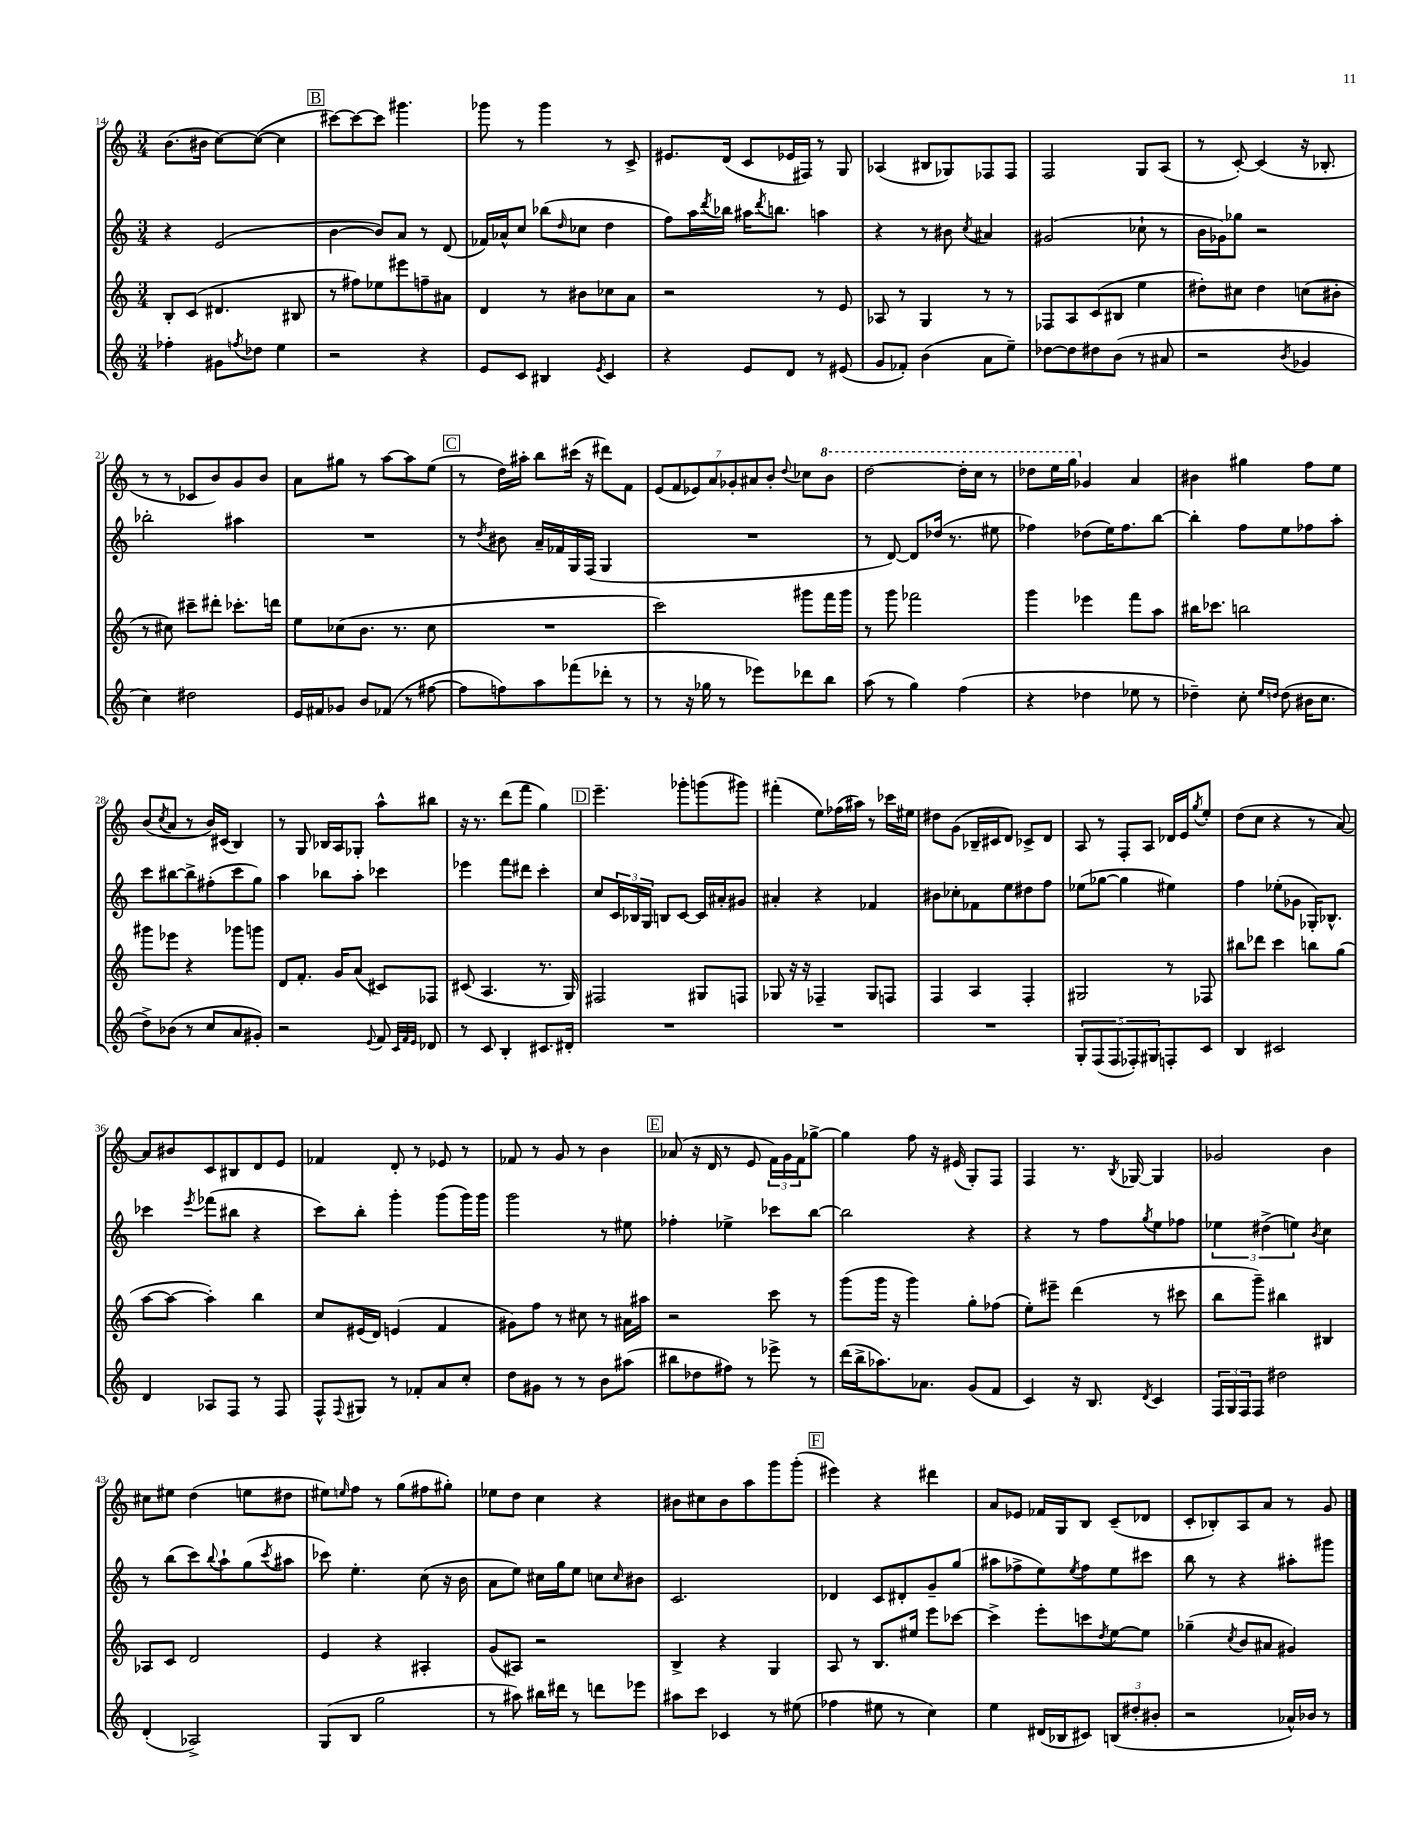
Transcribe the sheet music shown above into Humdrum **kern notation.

**kern	**kern	**kern	**kern
*part4	*part3	*part2	*part1
*staff4	*staff3	*staff2	*staff1
*clefG2	*clefG2	*clefG2	*clefG2
*k[]	*k[]	*k[]	*k[]
*M3/4	*M3/4	*M3/4	*M3/4
=14	=14	=14	=14
4ff-X'\	8B'/L	4r	(8.b\L
.	(8c/J	.	.
.	.	.	16b#X\Jk
8g#X\L	4.d#X/	(2e/	[8cc\L)
8qffn/	.	.	.
8dd-X\J	.	.	(8cc\J_
4ee\	.	.	4cc\]
.	8B#X/	.	.
!!LO:REH:place=s1:t=B
=15	=15	=15	=15
2r	8r	[4b\	[8ccc#X\L)
.	8ff#X\L)	.	8ccc#\_
.	8ee-X\	8b/L])	8ccc#\J]
.	8eee#X\	8a/J	4.ggg#X\
4r	8ffn~\	8r	.
.	8a#X\J	(8d/	.
=16	=16	=16	=16
8e/L	4d/	16f-X/LL)	8ggg-X\
.	.	16a-X^^/J	.
8c/J	.	8cc/J	8r
4B#X/	8r	(8bb-X\L	4ggg-\
.	.	16qqdd/	.
.	8b#X\L	8cc-X\J	.
8qe/	.	.	.
4c/	8cc-X\	4dd\	8r
.	8a\J	.	8c^/
=17	=17	=17	=17
4r	2r	8ff\L)	8.e#X/L
.	.	16aa\L	.
.	.	8qddd/	.
.	.	16bb-X\JJ	(16d/Jk
8e/L	.	16aa#X\KL	8c/L
.	.	8qddd/	.
.	.	8.bbn\J	.
8d/J	.	.	16e-X/L
.	.	.	16F#X/JJ)
8r	8r	4aan\	8r
(8e#X/	8e/	.	8G/
=18	=18	=18	=18
8g/L	8A-X/	4r	(4A-X/
8f-X'/J)	8r	.	.
(4b\	4G/	8r	8B#X/L
.	.	8b#X\	8G-X/)
.	.	8qcc/	.
8a\L	8r	4a#X/	8F-X/
8ee~\J)	8r	.	8F-/J
=19	=19	=19	=19
[8dd-X\L	8F-X/L	(2g#X/	2F/
8dd-\]	8A/	.	.
8dd#X\	(8c/	.	.
(8b\J	8B#X/J	.	.
8r	4ee\	8cc-X`\	8G/L
8a#X/	.	8r	(8A/J
=20	=20	=20	=20
2r	8dd#X'\L)	16b\LL	8r
.	.	16g-X\J)	.
.	8cc#X\J	8gg-X\J	[8c'/)
.	4dd#\	2r	(4c/]
8qb/	.	.	.
4g-X/	(8ccn\L	.	16r
.	.	.	8.B-X'/
.	8b#X'\J	.	.
!!LO:LB:g=z
=21	=21	=21	=21
4cc\)	8r	2bb-X'\	8r
.	8cc#X\)	.	8r
2dd#X\	8ccc#X~\L	.	8c-X/L
.	8ddd#X'\J	.	8b/)
.	8.ccc-X'\L	4aa#X\	8g/
.	.	.	8b/J
.	16dddn\Jk	.	.
=22	=22	=22	=22
16e/LL	8ee\L	2.r	8a\L
16f#X/J	.	.	.
8g-X/J	(8cc-X\	.	8gg#X\J
8b/L	8.b\J	.	8r
(8f-X/J	.	.	[8aa\L
.	8.r	.	.
8r	.	.	8aa\]
[8ff#X\	8cc-\	.	(8ee\J
!!LO:REH:place=s1:t=C
=23	=23	=23	=23
8ff#\L]	2.r	8r	8r
.	.	8qdd/	.
8ffn\)	.	8b#X\	16dd\LL)
.	.	.	16aa#X'\JJ
8aa\	.	16a~/LL	8bb\L
.	.	16f-X/	.
(8fff-X\	.	16G/	(16ccc#X\Jk
.	.	(16F/JJ	16r
8ddd-X'\J	.	4G/	8ddd#X\L)
8r	.	.	8f\J
=24	=24	=24	=24
8r	2ccc\)	2.r	(14e/L
.	.	.	14f/
16r	.	.	.
.	.	.	14e-X/)
16gg-X\	.	.	.
.	.	.	14a/
8r	.	.	.
.	.	.	14g-X'/
.	.	.	14a#X/
8eee-X\L)	.	.	.
.	.	.	14b'/J
.	.	.	8qqdd/
8ddd-X\	8ggg#X\L	.	8cc-X\L
*	*	*	*8va
8bb\J	16fff\L	.	8bb\J
.	16ggg#\JJ	.	.
=25	=25	=25	=25
(8aa\	8r	8r	[2ddd\
8r	8ggg\	[8d/)	.
4gg\)	2fff-X\	8d/L]	.
.	.	(16dd-X/Jk	.
.	.	8.r	.
(4ff\	.	.	16ddd'\LL]
.	.	.	16ccc\JJ
.	.	8ee#X\	8r
=26	=26	=26	=26
4r	4ggg\	4ff-X\)	8ddd-X\L
.	.	.	16eee\L
.	.	.	16ggg\JJ
*	*	*	*X8va
4dd-X\	4eee-X\	(8dd-X\L	4g-X/
.	.	16ee\K)	.
.	.	8.ff-\	.
8ee-X\	8fff\L	.	4a/
8r	8aa\J	[8bb\J	.
=27	=27	=27	=27
4dd-X~\)	16bb#X\KL	4bb'\]	4b#X\
.	8.ccc-X\J	.	.
8cc'\	2bbn\	8ff\L	4gg#X\
16qqee/LL	.	.	.
16qqddn/JJ	.	.	.
(8dd\	.	8ee\	.
16b#X\KL	.	8ff-X\	8ff\L
8.cc\J	.	.	.
.	.	8aa'\J	8ee\J
!!LO:LB:g=z
=28	=28	=28	=28
8dd^\L)	8ggg#X\L	8ccc\L	(8b/L
.	.	.	8qcc/
(8b-X\J	8eee-X\J	[8bb#X\	8a/J
8r	4r	8bb#^\]	8r
8cc/L	.	(8ff#X'\	16b/LL)
.	.	.	(16c#X/JJ
8a/	8ggg-X\L	8ccc\	4B/)
8g#X'/J)	8gggn\J	8gg\J)	.
=29	=29	=29	=29
2r	8d/L	4aa\	8r
.	8.f'/J	.	8G/
.	.	8bb-X\L	16B-X/LL
.	16g/KL	.	16A/J
.	(8a/J	8aa'\J	8G-X'/J
8qqe/	.	.	.
8f/	8c#X/L)	4ccc-X\	8aa^^\L
32qqc/LLL	.	.	.
32qqf/	.	.	.
32qqe/JJJ	.	.	.
8d-X/	8F-X/J	.	8bb#X\J
=30	=30	=30	=30
8r	(8c#X/	4eee-X\	16r
.	.	.	8.r
8c/	4.A/	.	.
4B'/	.	8fff\L	(8ddd\L
.	.	8ddd#X\J	8fff\J
8.c#X/L	8.r	4ccc'\	4gg\)
16d#X'/Jk	16G/)	.	.
!!LO:REH:place=s1:t=D
=31	=31	=31	=31
2.r	2F#X/	8cc/L	4.eee~\
.	.	24c/L	.
.	.	24B-X/	.
.	.	24G/JJ	.
.	.	8Bn/L	.
.	.	[8c/J	8ggg-X'\L
.	8G#X/L	16c/LL]	(8gggn\
.	.	16a#X'/J	.
.	8Fn/J	8g#X/J	8ggg#X\J)
=32	=32	=32	=32
2.r	8G-X/	4a#X'/	(4fff#X'\
.	16r	.	.
.	16r	.	.
.	4F-X~/	4r	8ee\L)
.	.	.	(16ff-X\L
.	.	.	16aa#X\JJ)
.	8G-/L	4f-X/	8r
.	8Fn/J	.	16ccc-X\LL
.	.	.	16ee#X\JJ
=33	=33	=33	=33
2.r	4F/	8b#X\L	8dd#X\L
.	.	8cc-X'\	(8g\J
.	4A/	8f-X\	16B-X~/LL
.	.	.	16c#X/J
.	.	8ee\	8d/J)
.	4F'/	8dd#X\	8c-X^/L
.	.	8ff\J	8d/J
=34	=34	=34	=34
10G'/L	2G#X/	(8ee-X\L	8A/
(10F/	.	.	.
.	.	[8gg-X\J	8r
10F/	.	.	.
.	.	4gg-\]	8F'/L
10F-X'/)	.	.	.
.	.	.	8A/J
10G#X/	.	.	.
8Fn'/	8r	4ee#X\)	16d-X/LL
.	.	.	16e/J
.	.	.	8qgg/
8c/J	8F-X/	.	8ee'/J
=35	=35	=35	=35
4B/	8bb#X\L	4ff\	(8dd\L
.	8ddd-X\J	.	8cc\J
2c#X/	4ccc\	(8ee-X'\L	4r
.	.	8g-X\J	.
.	8bbn\L	16G-X'/KL)	8r
.	.	8.B-X^^/J	.
.	(8gg\J	.	[8a/)
!!LO:LB:g=z
=36	=36	=36	=36
4d/	[8aa\L	4ccc-X\	8a/L]
.	8aa\J_	.	8b#X/
.	.	8qeee/	.
8A-X/L	4aa'\])	(8fff-X\L	8c/
8F/J	.	8bb#X\J	8B#X/
8r	4bb\	4r	8d/
8F/	.	.	8e/J
=37	=37	=37	=37
8F^^/L	8cc/L	8ccc\L)	4f-X/
8qqF/	.	.	.
8G#X/J	(16e#X/L	8bb'\J	.
.	16d/JJ)	.	.
8r	(4en/	4ggg'\	8d'/
8f-X'/L	.	.	8r
8a/	4f/	(8ggg\L	8e-X/
8cc'/J	.	16ggg\L)	8r
.	.	16ggg\JJ	.
=38	=38	=38	=38
8dd\L	8g#X\L)	2ggg\	8f-X/
8g#X\J	8ff\J	.	8r
8r	8r	.	8g/
8r	8cc#X\	.	8r
8b\L	8r	8r	4b\
(8aa#X\J	16a#X\LL	8ee#X\	.
.	16aa#X\JJ	.	.
!!LO:REH:place=s1:t=E
=39	=39	=39	=39
8bb#X\L	2r	4ff-X'\	(8a-X/
8dd-X\	.	.	16r
.	.	.	16d/
8ff#X\J)	.	4ee-X^\	8r
8r	.	.	8e/
8eee-X^\	8ccc\	8ccc-X\L	24f\LL)
.	.	.	24g\
.	.	.	24f\J
8r	8r	[8bb\J	[8gg-X^\J
=40	=40	=40	=40
(16ddd\LL	(8ggg\L	2bb\]	4gg-\]
16bb^\J	.	.	.
8.aa-X\)	16ggg\Jk	.	.
.	16r	.	.
.	4ggg\)	.	8ff\
8.a-X\J	.	.	.
.	.	.	16r
.	.	.	(16e#X/
(8g/L	8gg'\L	4r	8G'/L)
8f/J	(8ff-X\J	.	8F/J
=41	=41	=41	=41
4c/)	8ee'\L)	4r	4F/
.	8eee#X~\J	.	.
16r	(4ddd\	8r	8.r
8.B/	.	.	.
.	.	8ff\L	.
.	.	.	8qB/
.	.	.	[16G-X/
8qd/	.	8qgg/	.
4c/	8r	8ee\	4G-/]
.	8ccc#X\	8ff-X\J	.
=42	=42	=42	=42
24F/LL	8bb\L	6ee-X\	2g-X/
24G/	.	.	.
24F/J	.	.	.
8F/J	8ggg~\J)	.	.
.	.	(6dd#X^\	.
2dd#X\	4bb#X\	.	.
.	.	6een\)	.
.	.	8qb/	.
.	4B#X/	4cc\	4b\
!!LO:LB:g=z
=43	=43	=43	=43
(4d'/	8A-X/L	8r	8cc#X\L
.	8c/J	(8bb\L	8ee#X\J
2A-X^/)	2d/	8ccc\)	(4dd\
.	.	8qqbb/	.
.	.	8aa`\	.
.	.	(8gg\	8een\L
.	.	8qccc/	.
.	.	8aa#X\J	8dd#X\J
=44	=44	=44	=44
(8G/L	4e/	8ccc-X\)	8ee#X\L)
.	.	.	16qqeen/
8B/J	.	4.ee'\	8ff\J
2gg\	4r	.	8r
.	.	.	(8gg\L
.	4A#X'/	(8cc\	8ff#X\
.	.	16r	8gg#X'\J)
.	.	16b\	.
=45	=45	=45	=45
8r	(8g/L	8a\L	8ee-X\L
8aa#X\)	8A#X/J)	8ee\J)	8dd\J
16bb#X\LL	2r	16cc#X\LL	4cc\
16ddd#X\JJ	.	16gg\J	.
8r	.	8ee\J	.
8dddn\L	.	8ccn\L	4r
.	.	16qqcc/	.
8eee-X\J	.	8b#X\J	.
=46	=46	=46	=46
8aa#X\L	4B^/	2.c/	8b#X\L
8ccc\J	.	.	8cc#X\
4c-X/	4r	.	8b#\
.	.	.	8aa\
8r	4G/	.	8ggg\
(8ee#X\	.	.	(8ggg'\J
!!LO:REH:place=s1:t=F
=47	=47	=47	=47
4ff-X\	8A/	4d-X/	4eee#X\)
.	8r	.	.
8ee#X\	8.B/L	8c/L	4r
8r	.	8d#X'/	.
.	16ee#X/Jk	.	.
4cc\)	8eee\L	8g~/	4ddd#X\
.	[8ccc-X\J	(8gg/J	.
=48	=48	=48	=48
4ee\	4ccc-^\]	8aa#X\L	8a/L
.	.	8ff-X^\	8e-X/J
(16d#X/LL	8eee'\L	8ee\)	16f-X/LL
16B-X/J	.	.	16G/J
.	.	8qee/	.
8c#X/J)	8cccn\	8ff-\	8B/J
.	8qdd/	.	.
(12Bn/L	[8ee\	8ee\	(8c~/L
12dd#X'/	.	.	.
.	8ee\J]	8ccc#X\J	8d-X/J
12b#X'/J	.	.	.
=49	=49	=49	=49
2r	(4gg-X~\	8bb\	8c'/L
.	.	8r	8B-X'/)
.	8qcc/	.	.
.	8b/L	4r	8A/
.	8a#X/J	.	8a/J
16a-X^^/LL)	4g#X/)	8aa#X'\L	8r
16b-X/JJ	.	.	.
8r	.	8ggg#X\J	8g/
==	==	==	==
*-	*-	*-	*-
